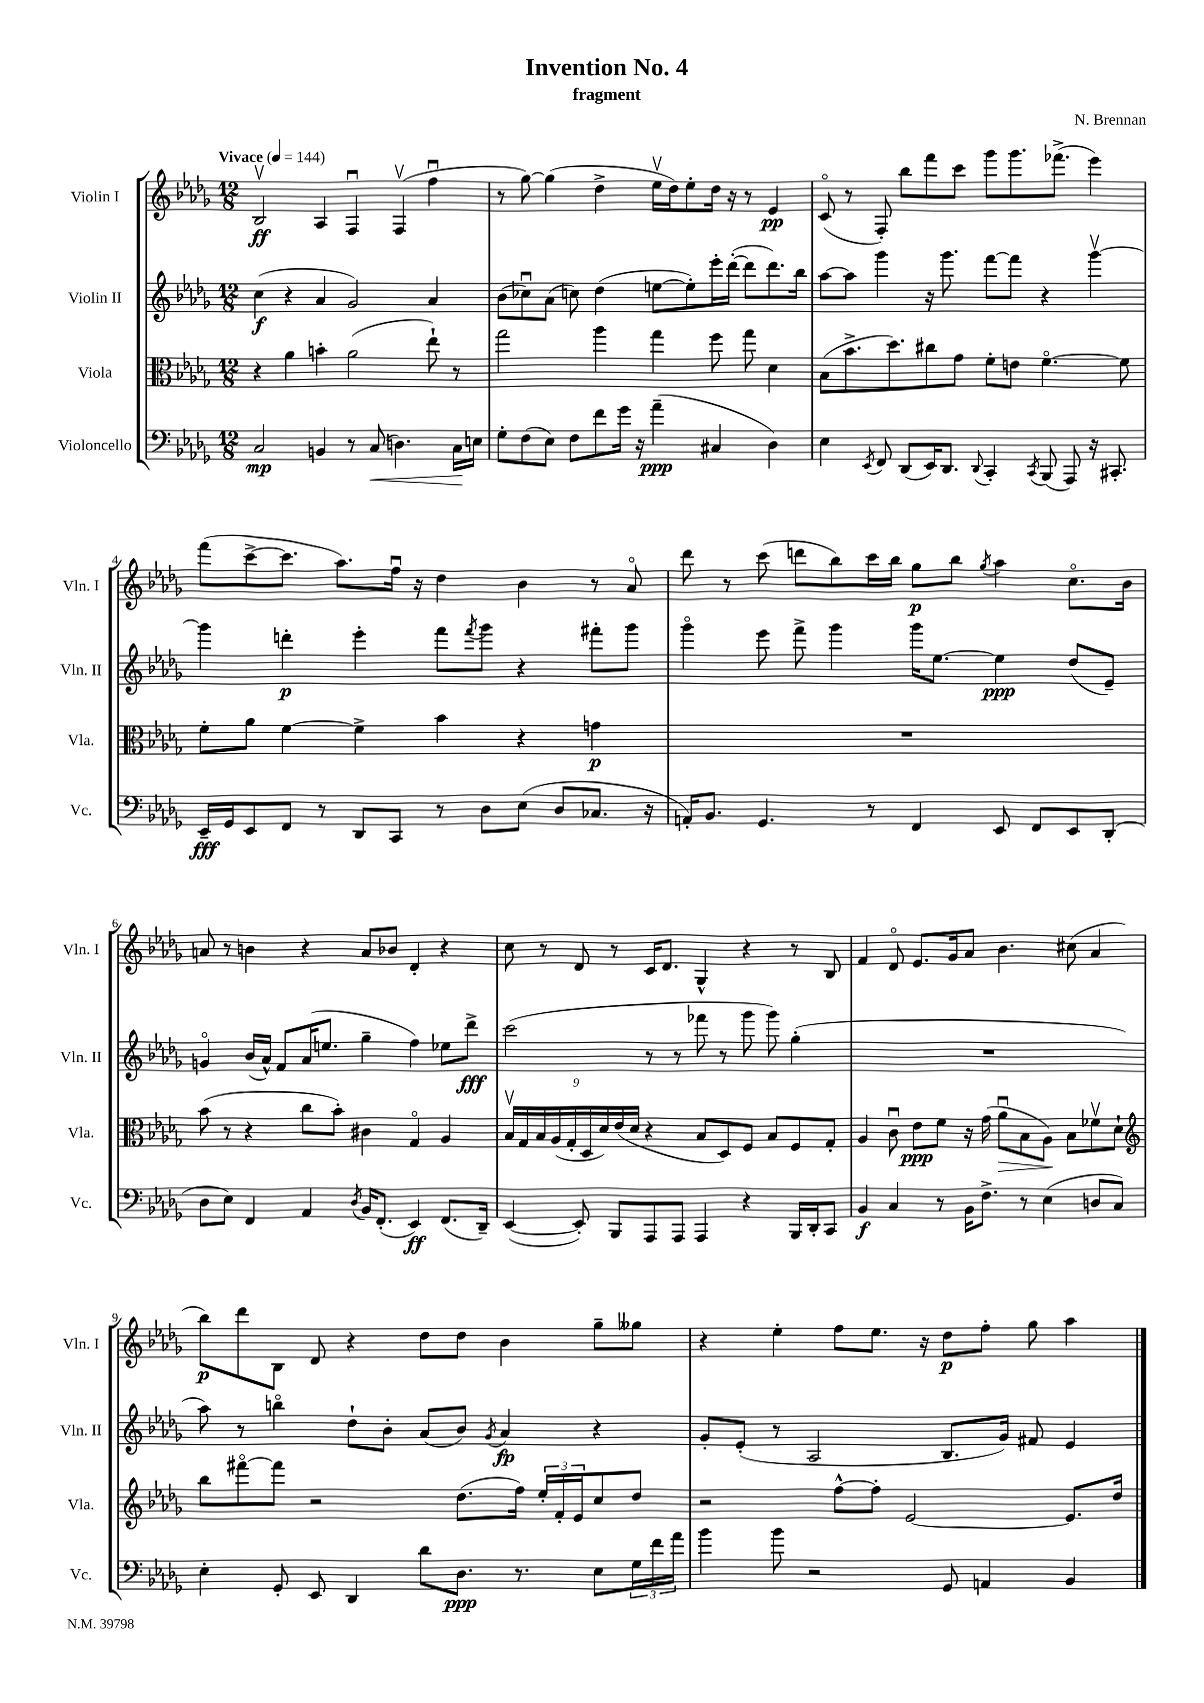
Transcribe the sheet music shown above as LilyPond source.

\header { title = "Invention No. 4" composer = "N. Brennan" subtitle = "fragment" }
<<
\new StaffGroup <<
\new Staff = "s0" \with { instrumentName = "Violin I" shortInstrumentName = "Vln. I" } {
    \clef treble \key des \major \numericTimeSignature \time 12/8 \tempo "Vivace" 4 = 144
    bes2\upbow\ff aes4 f4\downbow f4\upbow( f''4\downbow |
    r8 ges''8~) ges''4( des''4-> ees''16\upbow des''16) ees''8-. des''16 r16 r8 ees'4\pp |
    c'8\flageolet( r8 f8-.) bes''8 f'''8 c'''8 ges'''8 ges'''8. fes'''8.->( ees'''4) |
    f'''8( c'''8~-> c'''8. aes''8.) f''16\downbow r16 des''4 bes'4 r8 aes'8\flageolet |
    des'''8 r8 c'''8( d'''8 bes''8) c'''16 bes''16 ges''8\p bes''8 \acciaccatura { ges''8 } aes''4 c''8.\flageolet bes'16 |
    a'8 r8 b'4 r4 a'8 bes'8 des'4-. r4 |
    c''8 r8 des'8 r8 c'16 des'8. ges4-^ r4 r8 bes8 |
    f'4 des'8\flageolet ees'8. ges'16 aes'8 bes'4. cis''8( aes'4 |
    bes''8\p) des'''8 bes8 des'8 r4 des''8 des''8 bes'4 ges''8-- geses''8 |
    r4 ees''4-. f''8 ees''8. r16 des''8\p f''8-. ges''8 aes''4 \bar "|." |
}
\new Staff = "s1" \with { instrumentName = "Violin II" shortInstrumentName = "Vln. II" } {
    \clef treble \key des \major \numericTimeSignature \time 12/8
    c''4\f( r4 aes'4 ges'2) aes'4 |
    bes'8( ces''8\downbow) aes'8( c''8) des''4( e''8~ e''8-.) ees'''16-. des'''16~-.( des'''8 des'''8.) bes''16 |
    aes''8~ aes''8 ges'''4 r16 ges'''8. f'''8~ f'''8 r4 ges'''4~\upbow |
    ges'''4 d'''4-.\p ees'''4-. f'''8 \acciaccatura { f'''8 } ges'''8 r4 fis'''8-. ges'''8 |
    ges'''4\flageolet ees'''8 f'''8-> ges'''4 ges'''16 ees''8.~ ees''4\ppp des''8( ees'8--) |
    g'4\flageolet bes'16( aes'16-^) f'8 aes'16( e''8. ges''4-- f''4) ees''8 des'''8->\fff |
    c'''2( r8 r8 fes'''8 r8 ges'''8 ges'''8) ges''4-.( |
    R1. |
    aes''8) r8 b''4\flageolet des''8-! bes'8-. aes'8( bes'8) \acciaccatura { ges'8 } aes'4\fp r4 |
    ges'8-. ees'8-.( r8 aes2 bes8. ges'16) fis'8 ees'4 \bar "|." |
}
\new Staff = "s2" \with { instrumentName = "Viola" shortInstrumentName = "Vla." } {
    \clef alto \key des \major \numericTimeSignature \time 12/8
    r4 aes'4 b'4-. aes'2( ees''8-!) r8 |
    ges''2 aes''4 ges''4 f''8 ges''8 des'4 |
    bes8( bes'8.-> des''8.) cis''8 ges'8 f'8-. e'8 f'4.~\flageolet f'8 |
    f'8-. aes'8 f'4~ f'4-> bes'4 r4 g'4\p |
    R1. |
    bes'8( r8 r4 c''8 bes'8-.) cis'4 ges4\flageolet aes4 |
    \tuplet 9/8 { bes16\upbow ges16 bes16 aes16( ges16-. des16 des'16) ees'16( des'16 } r4 bes8 des8) f8 bes8 f8 ges8-. |
    aes4 c'8\downbow ees'8\ppp f'8 r16 ges'16( aes'8\downbow\> bes8 aes8\!) bes8 fes'8\upbow des'8-! |
    \clef treble bes''8 fis'''8~\flageolet fis'''8 r2 des''8.( f''16) \tuplet 3/2 { ees''16-. f'16-. ees'16 } c''8 des''8 |
    r2 f''8~-^ f''8-. ees'2~ ees'8. des''16 \bar "|." |
}
\new Staff = "s3" \with { instrumentName = "Violoncello" shortInstrumentName = "Vc." } {
    \clef bass \key des \major \numericTimeSignature \time 12/8
    c2\mp b,4 r8 c8\<( d4.) c16\! e16 |
    ges8-. f8( ees8) f8 f'8 ges'16 r16 aes'4--\ppp( cis4 des4) |
    ees4 \acciaccatura { ees,8 } f,8 des,8( ees,16) des,8. \appoggiatura { des,8 } c,4-. \acciaccatura { c,8 } bes,,8( aes,,8) r16 cis,8.-. |
    ees,16--\fff ges,16 ees,8 f,8 r8 des,8 c,8 r8 des8 ees8( des8 ces8. r16 |
    a,16-.) bes,8. ges,4. r8 f,4 ees,8 f,8 ees,8 des,8-.( |
    des8 ees8) f,4 aes,4 \acciaccatura { des8 } bes,16 f,8.-.( ees,4\ff) f,8.( des,16--) |
    ees,4~( ees,8-.) bes,,8 aes,,8 aes,,8 aes,,4 r4 bes,,16 des,16-. c,8 |
    bes,4\f c4 r8 bes,16 f8.-> r8 ees4( d8 c8) |
    ees4-. ges,8-. ees,8 des,4 des'8 des8.\ppp r8. ees8 \tuplet 3/2 { ges16 f'16 aes'16 } |
    bes'4 bes'8 r2 ges,8 a,4 bes,4 \bar "|." |
}
>>
>>
